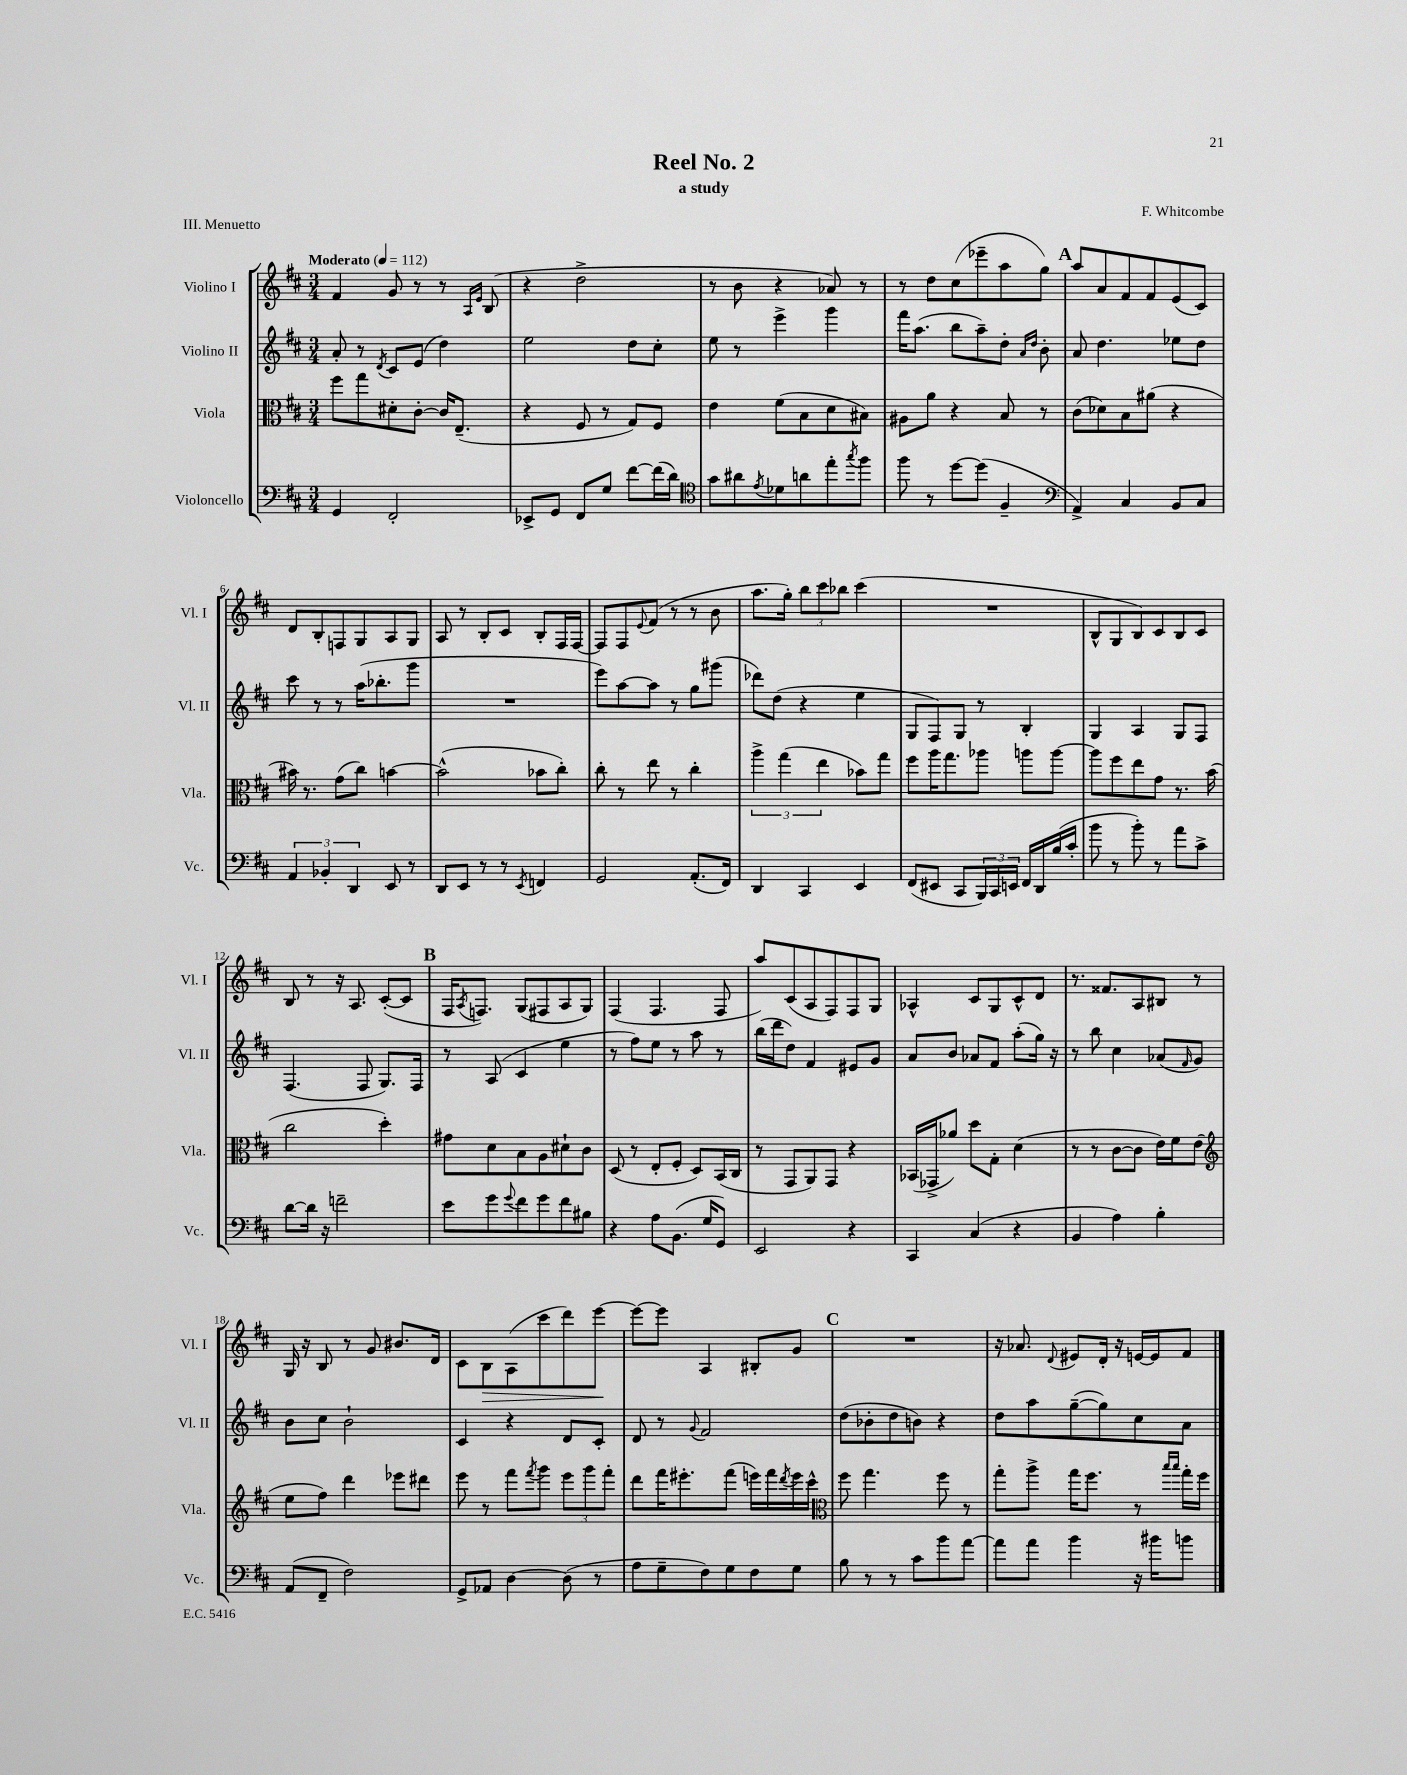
\header { title = "Reel No. 2" composer = "F. Whitcombe" subtitle = "a study" piece = "III. Menuetto" }
<<
\new StaffGroup <<
\new Staff = "s0" \with { instrumentName = "Violino I" shortInstrumentName = "Vl. I" } {
    \clef treble \key d \major \numericTimeSignature \time 3/4 \tempo "Moderato" 4 = 112
    fis'4 g'8 r8 r8 \grace { a16 e'16 } b8( |
    r4 d''2-> |
    r8 b'8 r4 aes'8) r8 |
    r8 d''8 cis''8( ees'''8-- a''8 g''8) |
    \mark \markup { \bold "A" } a''8 a'8 fis'8 fis'8 e'8( cis'8) |
    d'8 b8-. f8 g8 a8 g8 |
    a8 r8 b8-. cis'8 b8-. fis16 fis16~ |
    fis8 fis8 \appoggiatura { e'8 } fis'8( r8 r8 b'8 |
    a''8. g''16-.) \tuplet 3/2 { b''8 cis'''8 bes''8 } cis'''4( |
    R2. |
    b8-^ g8 b8) cis'8 b8 cis'8 |
    b8 r8 r16 a8. cis'8~-.( cis'8 |
    \mark \markup { \bold "B" } fis16 \acciaccatura { a8 } f8.) g8( fis8 a8 g8) |
    fis4( fis4. fis8 |
    a''8) cis'8( a8 fis8) fis8 g8 |
    aes4-^ cis'8 g8 cis'8-^ d'8 |
    r8. fisis'8. a8 bis8 r8 |
    g16 r16 b8 r8 g'8 bis'8. d'16 |
    cis'8 b8\> a8( cis'''8 d'''8) e'''8~\! |
    e'''8~ e'''8 a4 bis8-. g'8 |
    \mark \markup { \bold "C" } R2. |
    r16 aes'8. \appoggiatura { d'8 } eis'8 d'16-. r16 e'16~ e'16 fis'8 \bar "|." |
}
\new Staff = "s1" \with { instrumentName = "Violino II" shortInstrumentName = "Vl. II" } {
    \clef treble \key d \major \numericTimeSignature \time 3/4
    a'8-. r8 \acciaccatura { d'8 } cis'8 e'8( d''4) |
    e''2 d''8 cis''8-. |
    e''8 r8 e'''4-> g'''4 |
    fis'''16 a''8.( b''8 a''8--) d''8-. \grace { a'16 d''16 } b'8-. |
    \mark \markup { \bold "A" } a'8 d''4. ees''8 d''8 |
    cis'''8 r8 r8 a''16( bes''8.-. g'''8 |
    R2. |
    e'''8) a''8~ a''8 r8 g''8 gis'''8( |
    des'''8) d''8( r4 e''4 |
    g8 fis8) g8 r8 b4-. |
    g4 a4 g8 fis8 |
    fis4.( fis8 g8.) fis16 |
    \mark \markup { \bold "B" } r8 a8( cis'4 e''4 |
    r8 fis''8) e''8 r8 a''8 r8 |
    b''16( d'''16 d''8) fis'4 eis'8 g'8 |
    a'8 b'8 aes'8 fis'8 a''8-.( g''16) r16 |
    r8 b''8 cis''4 aes'8( \grace { fis'16 } g'8) |
    b'8 cis''8 b'2-! |
    cis'4 r4 d'8 cis'8-. |
    d'8 r8 \appoggiatura { g'8 } fis'2 |
    \mark \markup { \bold "C" } d''8( bes'8-. d''8 b'8) r4 |
    d''8 a''8 g''8~--( g''8) cis''8 a'8 \bar "|." |
}
\new Staff = "s2" \with { instrumentName = "Viola" shortInstrumentName = "Vla." } {
    \clef alto \key d \major \numericTimeSignature \time 3/4
    fis''8 g''8 dis'8-. cis'8~-. cis'16 e8.--( |
    r4 fis8 r8 g8) fis8 |
    e'4 fis'8( b8 d'8 bis8) |
    ais8 a'8 r4 b8 r8 |
    \mark \markup { \bold "A" } cis'8( des'8) b8 ais'8( r4 |
    bis'16) r8. g'8( cis''8) b'4~ |
    b'2-^( bes'8 cis''8-.) |
    cis''8-. r8 e''8 r8 cis''4-. |
    \tuplet 3/2 { a''4-> g''4( e''4 } bes'8) g''8 |
    fis''8 a''16 g''8. aes''8 a''8 a''8~ |
    a''8 fis''8 e''8 g'8 r8. b'16( |
    cis''2 d''4-.) |
    \mark \markup { \bold "B" } gis'8 d'8 b8 a8 dis'8-! cis'8 |
    d8( r8 e8-. fis8-. d8) b,16( cis16 |
    r8 g,8 a,8) g,8 r4 |
    bes,16( ges,16-> aes'8) d''8 g8-. d'4( |
    r8 r8 cis'8~ cis'8 e'16) fis'16 e'8( |
    \clef treble e''8 fis''8) d'''4 ees'''8 dis'''8 |
    e'''8 r8 fis'''8 \acciaccatura { fis'''8 } g'''8 \tuplet 3/2 { e'''8 g'''8 fis'''8-. } |
    d'''8 fis'''16 eis'''8.-. fis'''8( e'''16) fis'''16 \acciaccatura { d'''8 } e'''16 cis'''16-^ |
    \mark \markup { \bold "C" } \clef alto fis''8 g''4. fis''8 r8 |
    g''8-. a''8-> g''16 fis''8. r8 \grace { b''16 b''16 } g''16-. fis''16 \bar "|." |
}
\new Staff = "s3" \with { instrumentName = "Violoncello" shortInstrumentName = "Vc." } {
    \clef bass \key d \major \numericTimeSignature \time 3/4
    g,4 fis,2-. |
    ees,8-> g,8 fis,8 g8 fis'8~ fis'16( d'16) |
    \clef tenor g'8 ais'8 \acciaccatura { e'8 } des'8 a'8 e''8-. \acciaccatura { g''8 } fis''8 |
    fis''8 r8 d''8~ d''8( fis4-- |
    \mark \markup { \bold "A" } \clef bass a,4->) cis4 b,8 cis8 |
    \tuplet 3/2 { a,4 bes,4-. d,4 } e,8 r8 |
    d,8 e,8 r8 r8 \acciaccatura { e,8 } f,4 |
    g,2 a,8.-.( fis,16) |
    d,4 cis,4 e,4 |
    fis,8( eis,8 cis,8 \tuplet 3/2 { b,,16) cis,16 e,16 } fis,16 d,16 b16( cis'16-. |
    b'8 r8 b'8-.) r8 a'8 cis'8-> |
    d'8~ d'16 r16 f'2-- |
    \mark \markup { \bold "B" } e'8 g'8 \appoggiatura { g'8 } fis'8 g'8 fis'8 bis8 |
    r4 a8 b,8.( g16 g,8) |
    e,2 r4 |
    cis,4 cis4( r4 |
    b,4 a4) b4-. |
    a,8( fis,8-- fis2) |
    g,8-> aes,8 d4~ d8( r8 |
    a8 g8-- fis8) g8 fis8 g8 |
    \mark \markup { \bold "C" } b8 r8 r8 cis'8 b'8 a'8~ |
    a'8 a'8 b'4 r16 bis'16 b'8 \bar "|." |
}
>>
>>
